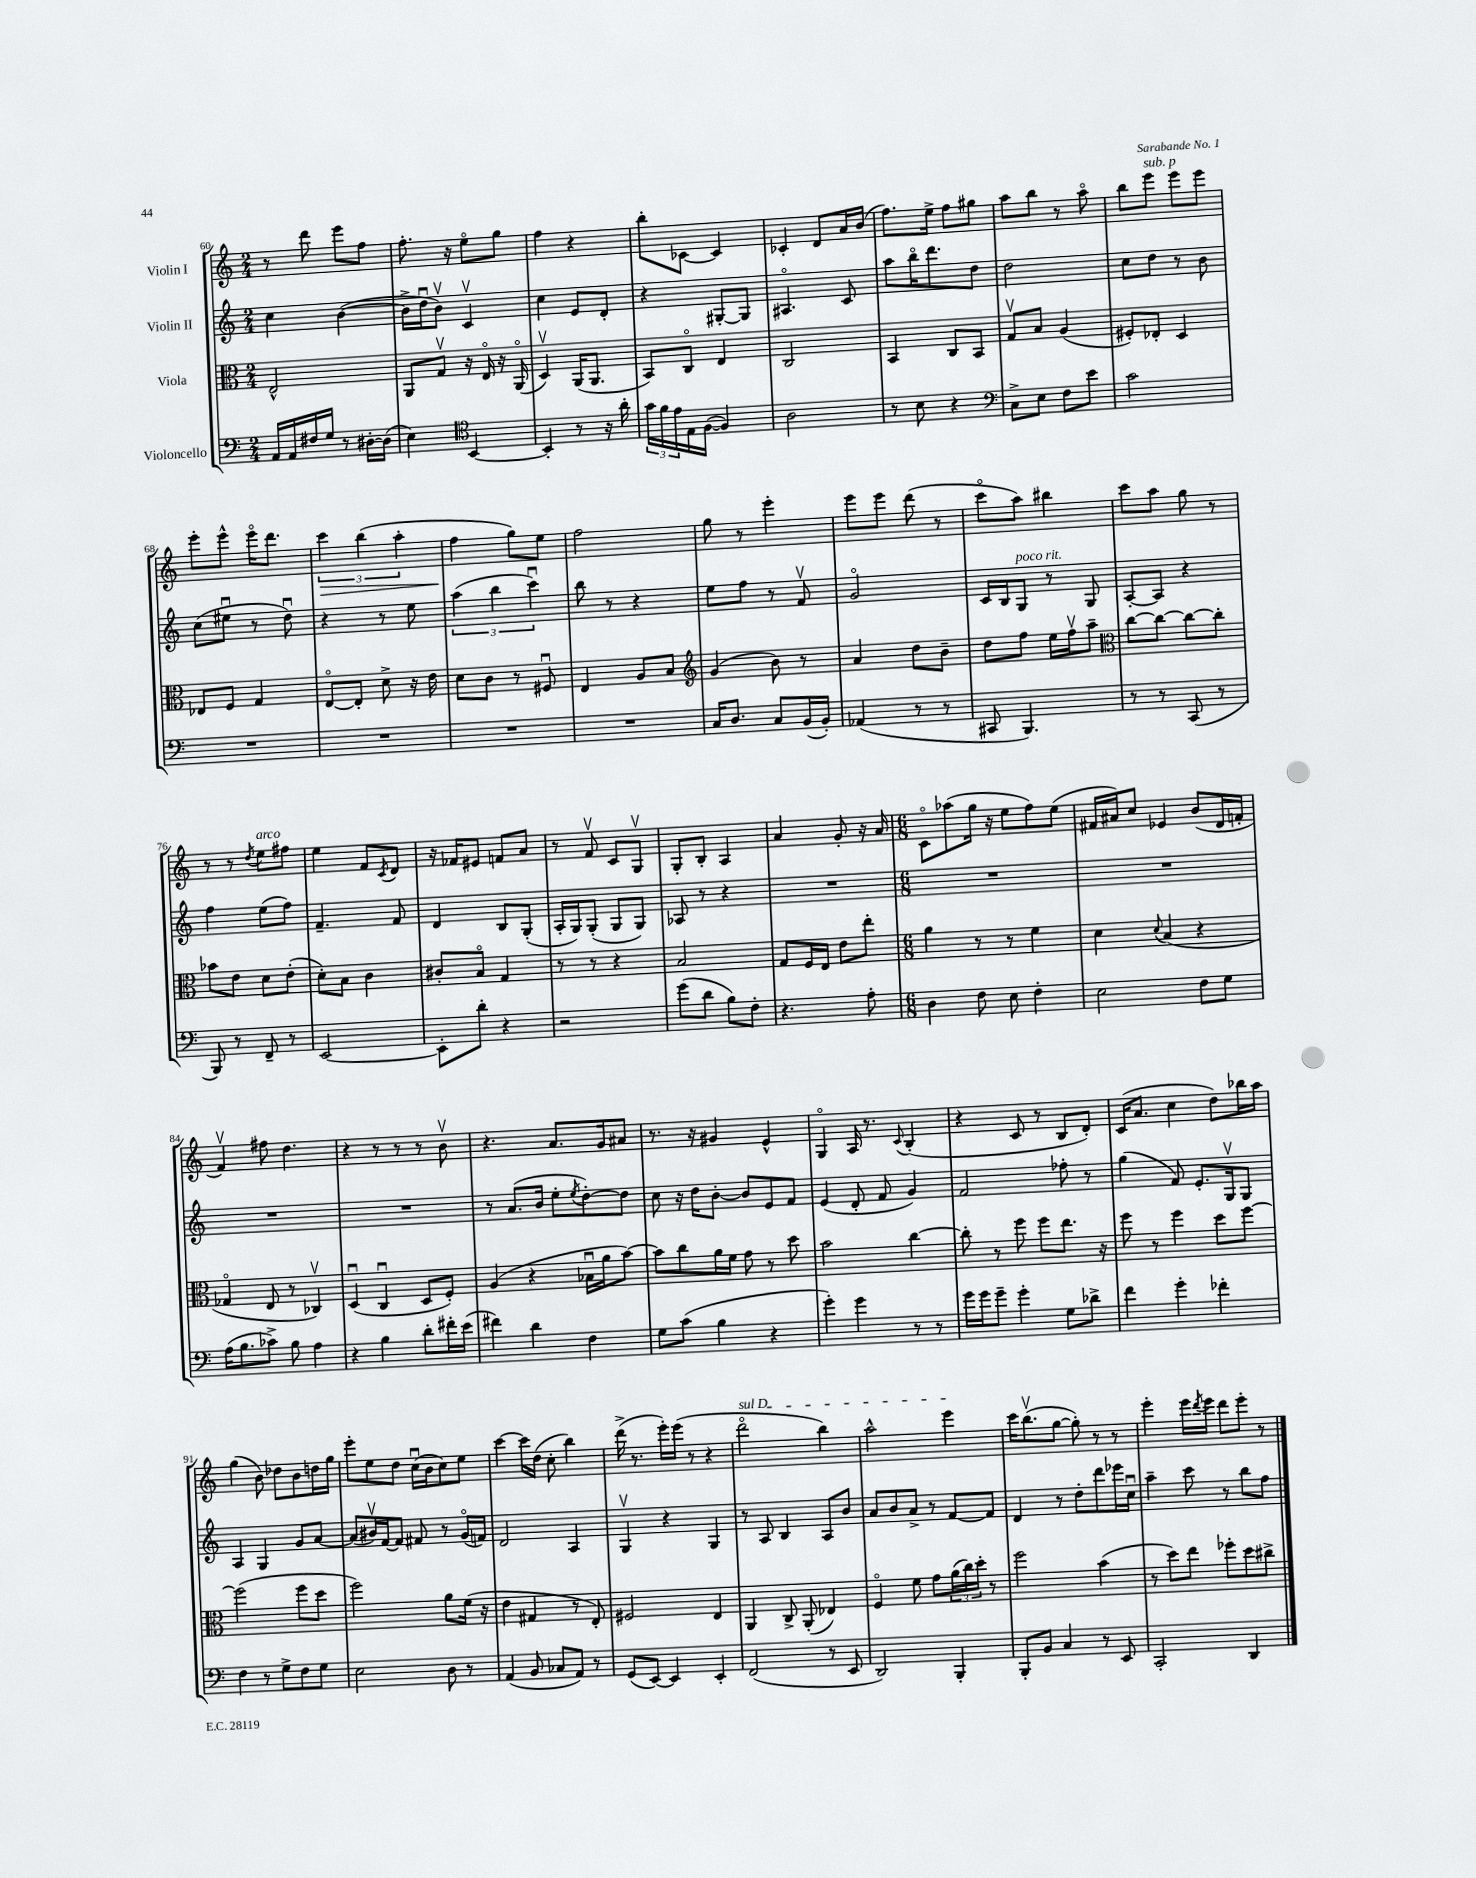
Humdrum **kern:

**kern	**kern	**kern	**kern	**dynam
*part4	*part3	*part2	*part1	*part1
*staff4	*staff3	*staff2	*staff1	*staff1
*I"Violoncello	*I"Viola	*I"Violin II	*I"Violin I	*
*clefF4	*clefC3	*clefG2	*clefG2	*
*k[]	*k[]	*k[]	*k[]	*
*M2/4	*M2/4	*M2/4	*M2/4	*
=60	=60	=60	=60	=60
16AA/LL	2E^^/	4cc\	8r	.
16AA/	.	.	.	.
16F#X/	.	.	8ddd\	.
16G/JJ	.	.	.	.
8r	.	([4b\	8eee\L	.
[16D#X'\LL	.	.	8ff\J	.
(16D#\JJ]	.	.	.	.
=61	=61	=61	=61	=61
4E\)	8AA/L	16b^\LL]	8.ff'\	.
.	.	16ddu\J	.	.
.	8Gv/J	8bv\J)	.	.
.	.	.	16r	.
*clefC4	*	*	*	*
[4BB/	16r	4cv/	8ee\L	.
.	16E/	.	.	.
.	16r	.	8gg\J	.
.	(16AA/	.	.	.
=62	=62	=62	=62	=62
4BB'/]	4Dv/)	4cc\	4ff\	.
8r	(16AA/KL	8e/L	4r	.
.	8.AA/J	.	.	.
16r	.	8d'/J	.	.
16a'\	.	.	.	.
=63	=63	=63	=63	=63
24g\LL	8BB/L)	4r	8bb'\L	.
24f\	.	.	.	.
24e\	.	.	.	.
16E\	8C/J	.	[8c-X\J	.
([16F\JJ	.	.	.	.
4F/])	4E/	[8G#X'/L	4c-/]	.
.	.	8G#/J]	.	.
=64	=64	=64	=64	=64
2A\	2C/	4.A#X/	4c-X'/	.
.	.	.	8d/L	.
.	.	8c/	16a/L	.
.	.	.	(16b/JJ	.
=65	=65	=65	=65	=65
8r	4BB/	8aa\L	8.ff\L)	.
8B\	.	16bb\K	.	.
.	.	8.ddd\	16ee^\Jk	.
4r	8C/L	.	8ff\L	.
.	8BB/J	8dd\J	8gg#X\J	.
=66	=66	=66	=66	=66
*clefF4	*	*	*	*
8C^\L	8Gv/L	2dd\	8aa\L	.
8E\J	8B/J	.	8bb\J	.
8F\L	(4A/	.	8r	.
8e\J	.	.	8aa\	.
=67	=67	=67	=67	=67
2c\	8F#X'/L)	8cc\L	8bb\L	.
!	!	!	!LO:TX:a:i:t=sub. p	!
.	8E-X'/J	8dd\J	8eee\J	.
.	4D/	8r	8eee\L	.
.	.	8b\	8eee\J	.
!!LO:LB:g=z
=68	=68	=68	=68	=68
2r	8E-X/L	(8cc\L	8eee'\L	.
.	8F/J	8ee#Xu\J	8eee^^\J	.
.	4G/	8r	16eee\KL	.
.	.	.	8.ddd\J	.
.	.	8ddu\)	.	.
=69	=69	=69	=69	=69
!	!	!	!	!LO:HP:b
2r	[8E/L	4r	6ccc\	>
.	8E'/J]	.	.	.
.	.	.	(6bb\	.
.	8d^\	8r	.	.
.	.	.	6aa'\	.
.	16r	8ee\	.	.
.	16e\	.	.	.
=70	=70	=70	=70	=70
2r	8d\L	(6aa\	4ff\	.
.	8c\J	.	.	.
.	.	6bb\	.	.
.	8r	.	8gg\L)	]
.	.	6cccu\)	.	.
.	8F#Xu/	.	8ee\J	.
=71	=71	=71	=71	=71
2r	4E/	8bb\	2ff\	.
.	.	8r	.	.
.	8A/L	4r	.	.
.	8B/J	.	.	.
=72	=72	=72	=72	=72
*	*clefG2	*	*	*
16C/KL	(4g/	8ee\L	8gg\	.
8.D/J	.	.	.	.
.	.	8ff\J	8r	.
8C/L	8b\)	8r	4eee'\	.
(16BB/L	8r	8fv/	.	.
16BB'/JJ)	.	.	.	.
=73	=73	=73	=73	=73
(4AA-X/	4a/	2g/	8eee\L	.
.	.	.	8eee\J	.
8r	8dd\L	.	(8ddd\	.
8r	8b~\J	.	8r	.
=74	=74	=74	=74	=74
8CC#X/	8dd\L	16c/LL	8ccc\L	.
.	.	16B/J	.	.
!	!	!LO:TX:a:i:t=poco rit.	!	!
4.BBB/)	8ff\J	8G/J	8aa\J)	.
.	16ee\LL	8r	4bb#X\	.
.	16ffv\J	.	.	.
.	8aa~\J	8G/	.	.
=75	=75	=75	=75	=75
*	*clefC3	*	*	*
8r	[8cc\L	[8A'/L	8ccc\L	.
8r	8cc\J_	8A/J]	8aa\J	.
(8CC/	8cc\L_	4r	8gg\	.
8r	8cc'\J]	.	8r	.
!!LO:LB:g=z
=76	=76	=76	=76	=76
8BBB/)	8b-X\L	4ff\	8r	.
8r	8e\J	.	8r	.
.	.	.	8qdd/	.
!	!	!	!LO:TX:a:i:t=arco	!
8FF~/	8d\L	(8ee\L	8ee\L	.
8r	(8e'\J	8ff\J)	8ff#X\J	.
=77	=77	=77	=77	=77
[2EE/	8d'\L)	4.f~/	4ee\	.
.	8B\J	.	.	.
.	4c\	.	8f/L	.
.	.	.	8qc/	.
.	.	8f/	8d/J	.
=78	=78	=78	=78	=78
8EE'\L]	8c#X'/L	4d/	16r	.
.	.	.	16f-X/KL	.
8d'\J	8B/J	.	8e#X/J	.
4r	4G/	8B/L	8fn/L	.
.	.	(8G'/J	8a/J	.
=79	=79	=79	=79	=79
2r	8r	16A'/LL	8r	.
.	.	16G/J)	.	.
.	8r	(8G'/J	8fv/	.
.	4r	8G/L	8c/L	.
.	.	8G/J)	8Gv/J	.
=80	=80	=80	=80	=80
(8g\L	2B/	8A-X/	8G'/L	.
8d\J	.	8r	8B'/J	.
8B\L)	.	4r	4A/	.
8F'\J	.	.	.	.
=81	=81	=81	=81	=81
4.r	8G/L	2r	4a/	.
.	16F/L	.	.	.
.	16E/JJ	.	.	.
.	8e\L	.	8g'/	.
8A'\	8ee'\J	.	16r	.
.	.	.	16a/	.
=82	=82	=82	=82	=82
*M6/8	*M6/8	*M6/8	*M6/8	*
4D\	4a\	2.r	8c\L	.
.	.	.	(8aa-X\	.
8F\	8r	.	16gg\Jk	.
.	.	.	16r	.
8E\	8r	.	8ee\L	.
4F'\	4f\	.	8ff\)	.
.	.	.	(8ee\J	.
=83	=83	=83	=83	=83
2E\	4d\	2.r	16f#X/LL	.
.	.	.	16a#X/J)	.
.	.	.	8cc/J	.
.	8qqd/	.	.	.
.	(4B/	.	4e-X/	.
8F\L	4r	.	(8b/L	.
8G\J	.	.	16d/L	.
.	.	.	16fn'/JJ	.
!!LO:LB:g=z
=84	=84	=84	=84	=84
(16A\KL	4G-X/	2.r	4fv/)	.
8.B\	.	.	.	.
8c-X^\J)	8E/	.	8ff#X\	.
8B\	8r	.	4.dd\	.
4A\	4C-Xv/)	.	.	.
=85	=85	=85	=85	=85
4r	(4Du/	2.r	4r	.
4B\	4Cu/	.	8r	.
.	.	.	8r	.
8d'\L	8D/L	.	8r	.
16f#X'\L	8F'/J)	.	8bv\	.
(16e\JJ	.	.	.	.
=86	=86	=86	=86	=86
4f#X\)	(4A/	8r	4.r	.
.	.	(8.a/L	.	.
4d\	4r	.	.	.
.	.	16b/Jk	.	.
.	.	8ee'\L	8.a/L	.
.	.	8qee/	.	.
4F\	16B-Xu\LL	[8dd'\)	.	.
.	16a\J	.	16g/k	.
.	[8b\J)	8dd\J]	8a#X/J	.
=87	=87	=87	=87	=87
8G\L	8b\L]	8cc\	8.r	.
(8c\J	8cc\	16r	.	.
.	.	16dd\KL	16r	.
4B\	16a\L	[8b'\J	4g#X/	.
.	16f\JJ	.	.	.
.	8g\	8b/L]	.	.
4r	8r	8e/	4e^^/	.
.	8dd\	8f/J	.	.
=88	=88	=88	=88	=88
4g'\)	2b\	(4e/	4G/	.
4g\	.	8d'/	16A/	.
.	.	.	8.r	.
.	.	8f/	.	.
.	.	.	8qqc/	.
8r	[4cc\	4g/)	(4B'/	.
8r	.	.	.	.
=89	=89	=89	=89	=89
16g\LL	8cc'\]	2f/	4r	.
16g\J	.	.	.	.
8g~\J	8r	.	.	.
4g'\	8ff\	.	8c/	.
.	8ff\L	.	8r	.
8G\L	8.ee\J	8ff-X'\	8B/L	.
8d-X^\J	.	8r	8d'/J)	.
.	16r	.	.	.
=90	=90	=90	=90	=90
4f\	8ff\	(4gg\	(16c/KL	.
.	.	.	8.a/J	.
.	8r	.	.	.
4g'\	4ff\	8f/)	4cc\	.
.	.	8.e'/L	.	.
4f-X'\	8dd\L	.	8dd\L)	.
.	.	16Gv/k	.	.
.	[8ff\J	8G/J	16bb-X\L	.
.	.	.	16aa\JJ	.
!!LO:LB:g=z
=91	=91	=91	=91	=91
4F\	(2ff\]	4A/	(4gg\	.
8r	.	4G/	8b\)	.
8G^\L	.	.	8dd-X\L	.
8F\	8ff\L	8g/L	8b\	.
8G\J	8dd\J	[8a/J	16ddn\L	.
.	.	.	16gg\JJ	.
=92	=92	=92	=92	=92
2E\	2ff\)	(8a/L]	8eee'\L	.
.	.	16b#Xv/L)	8ee\	.
.	.	[16f/J	.	.
.	.	8f/J]	8dd\J	.
.	.	8f#X/	(16ccu\LL	.
.	.	.	16b\J	.
8D\	8a\L	8r	8cc\)	.
8r	(16f\Jk	(16g/LL	8ee\J	.
.	16r	16fn/JJ)	.	.
=93	=93	=93	=93	=93
(4AA/	4e\	2d/	[4ccc\	.
8BB/	4G#X/	.	16ccc\LL]	.
.	.	.	(16dd\JJ	.
8C-X/L	.	.	8cc'\	.
8AA/J)	8r	4A/	4bb\)	.
8r	8E'/)	.	.	.
=94	=94	=94	=94	=94
(8GG/L	2F#X/	4Gv/	(16ddd^\	.
.	.	.	8.r	.
[8EE/J)	.	.	.	.
4EE/]	.	4r	16eee'\LL)	.
.	.	.	(16eee\JJ	.
.	.	.	8r	.
4EE'/	4E/	4G/	4r	.
=95	=95	=95	=95	=95
!	!	!	!LO:TX:a:i:t=sul D	!
(2FF/	4AA/	8r	2ddd\	.
.	.	8A/	.	.
.	8C^/	4B/	.	.
.	(8AA'/	.	.	.
8r	4E-X/)	8A/L	4bb\)	.
8EE/	.	8b/J	.	.
=96	=96	=96	=96	=96
2DD/)	4F/	8a/L	2aa^^\	.
.	.	8b/	.	.
.	8f\	8a^/J	.	.
.	8g\L	8r	.	.
4BBB'/	(24a\L	[8f/L	4eee\	.
.	24cc\)	.	.	.
.	24dd'\JJ	.	.	.
.	8r	8f/J]	.	.
=97	=97	=97	=97	=97
8BBB'/L	2ff\	4d/	16ccc\KL	.
.	.	.	(8.bbv\	.
8BB/J	.	.	.	.
4C/	.	8r	[8gg\J	.
.	.	8dd'\L	8gg'\])	.
8r	(4b\	8ddd\	8r	.
8EE/	.	16eee-X\L	8r	.
.	.	16ccu\JJ	.	.
=98	=98	=98	=98	=98
2CC'/	8r	4aa~\	4eee'\	.
.	8dd\L)	.	.	.
.	8ee\J	8ccc\	16eee\LL	.
.	.	.	8qddd/	.
.	.	.	16eee\JJ	.
.	8ff-X'\L	8r	8ddd\L	.
4DD/	8dd\	8bb\L	8eee'\J	.
.	8cc#X^\J	8ff\J	8r	.
==	==	==	==	==
*-	*-	*-	*-	*-
